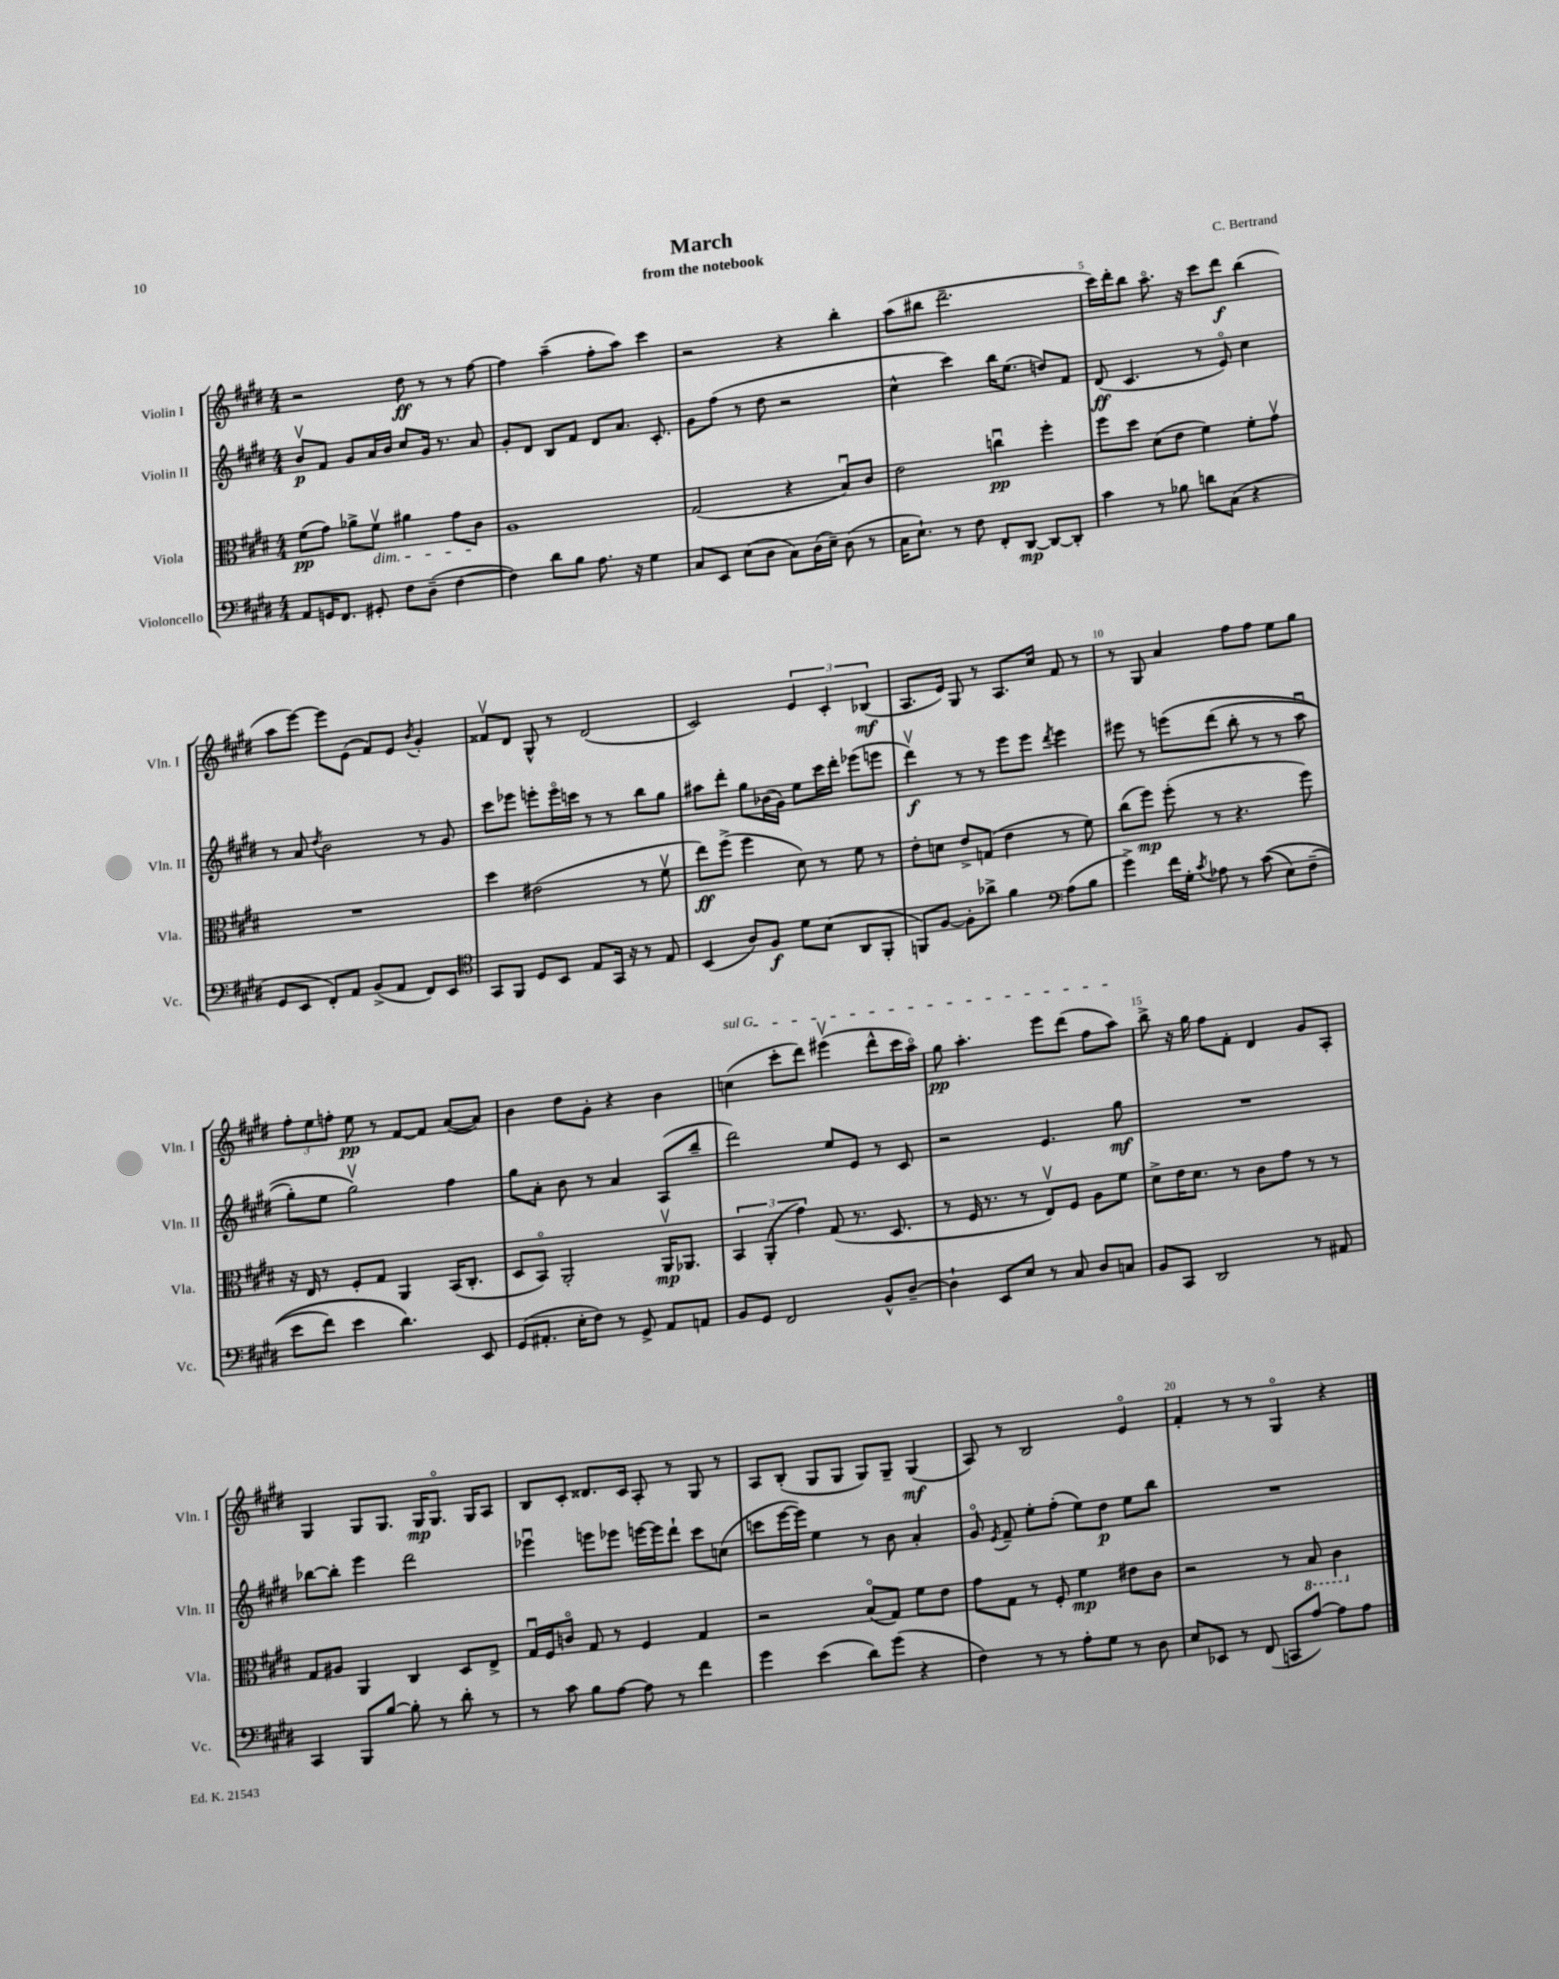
\header { title = "March" composer = "C. Bertrand" subtitle = "from the notebook" }
<<
\new StaffGroup <<
\new Staff = "s0" \with { instrumentName = "Violin I" shortInstrumentName = "Vln. I" } {
    \clef treble \key e \major \numericTimeSignature \time 4/4
    \autoBeamOff r2 dis''8\ff r8 r8 fis''8~ |
    fis''4 a''4--( fis''8[-. a''8]) cis'''4 |
    r2 r4 b''4-. |
    a''8[( bis''8] dis'''2.-- |
    cis'''16[) dis'''16-. b''8] a''8.\flageolet r16 cis'''8[ dis'''8]\f b''4( |
    a''8[ e'''8]~) e'''8[ e'8]( fis'8[) e'8] \acciaccatura { b'8 } gis'4-. |
    fisis'8[\upbow dis'8] gis8-^ r8 dis'2( |
    cis'2) \tuplet 3/2 { e'4 cis'4-. bes4\mf( } |
    a8.[ e'16]) gis8 r8 a8.[ cis''16] fis'8 r8 |
    r8 gis8 a'4 fis''8[ fis''8] e''8[ gis''8] |
    \tuplet 3/2 { fis''8[-. e''8 f''8]-. } e''8\pp r8 fis'8[~ fis'8] a'8[~( a'8]) |
    b'4 dis''8[ gis'8]-. r4 b'4 |
    \once \override TextSpanner.bound-details.left.text = \markup { \italic "sul G" } c''4\startTextSpan( cis'''8[-. dis'''8]) eis'''4\upbow( dis'''8[-^ cis'''16 a''16]\flageolet) |
    gis''8\pp a''4.-. e'''8[ dis'''8]( fis''8[ a''8]\stopTextSpan) |
    b''8-> r16 gis''16 fis''8[ fis'8]-. dis'4 gis'8[ a8]-. |
    gis4 gis8[ gis8.] gis16[\mp gis8.]\flageolet gis16[ a8] |
    b8[ cis'8]-. disis'8.[ cis'16] a8-. r8 gis8 r8 |
    a8[ b8]-.( gis8[ gis8] gis8[) gis8]-- gis4\mf( |
    a8) r8 b2 e'4\flageolet |
    fis'4-. r8 r8 gis4\flageolet r4 \bar "|." |
}
\new Staff = "s1" \with { instrumentName = "Violin II" shortInstrumentName = "Vln. II" } {
    \clef treble \key e \major \numericTimeSignature \time 4/4
    \autoBeamOff b'8[\upbow\p fis'8] gis'8[ a'16 b'16] cis''8[ gis'16] r8. a'8 |
    gis'8[-. dis'8] b8[ fis'8] dis'8[ a'8.] cis'8.-. |
    gis'8[ fis''8]( r8 dis''8 r2 |
    cis''4-^ cis'''4) b''16[ e''8.]( d''8[) fis'8] |
    dis'8\ff( cis'4. r8 e'8\flageolet) cis''4 |
    r8 a'8 \acciaccatura { dis''8 } b'2 r8 gis'8 |
    cis'''8[ ees'''8] e'''8[-. e'''16\flageolet c'''16] r8 r8 b''8[ gis''8] |
    ais''8[ dis'''8]-. gis''8[ bes'16( gis'16]) e''8[ cis'''16 dis'''16]-. ees'''8[( e'''8] |
    dis'''4\upbow\f) r8 r8 e'''8[ e'''8] \acciaccatura { dis'''8 } e'''4 |
    eis'''8 r8 e'''8[\( dis'''8]( b''8-. r8 r8 a''8\downbow |
    gis''8[-.) e''8] gis''2\upbow\) fis''4 |
    gis''8[ a'8]-. b'8 r8 a'4 a8[( b''8]-- |
    dis'''2) e''8[ e'8] r8 cis'8 |
    r2 e'4. gis''8\mf |
    R1 |
    bes''8[~ bes''8]-. e'''4 dis'''2 |
    ees'''4\downbow e'''8[ ees'''8] e'''16[~ e'''16 dis'''8]-! cis'''8[ c''8]( |
    c'''8[ e'''16~ e'''16]) e''4 r8 b'8 a'4-. |
    gis'8\flageolet \acciaccatura { e'8 } fis'8-- e''8[-. fis''8]-.( e''8[) dis''8]\p e''8[ b''8] |
    R1 \bar "|." |
}
\new Staff = "s2" \with { instrumentName = "Viola" shortInstrumentName = "Vla." } {
    \clef alto \key e \major \numericTimeSignature \time 4/4
    \autoBeamOff fis'8[\pp( gis'8]) aes'8[-> fis'8]\upbow\dim ais'4 gis'8[ cis'8]\! |
    a1 |
    gis2( r4 b8[\downbow) cis'8] |
    e'2 c''4\downbow\pp fis''4-. |
    fis''8[ dis''8] dis'8[( e'8] fis'4) fis'8[-. gis'8]\upbow |
    R1 |
    dis''4 eis'2( r8 fis'8\upbow |
    e''8[\ff) fis''8]->( fis''4 dis'8) r8 fis'8 r8 |
    e'8[-. d'8] e'8[-> g8]( e'4 r8 fis'8) |
    cis''8[( fis''8]\mp) fis''8-.( r8 r4. fis''8) |
    r16 e16 r8 fis8[-. gis8] a,4 b,16[( cis8.]-. |
    dis8[ b,8]\flageolet) a,2-. a,16[\upbow\mp aes,8.] |
    \tuplet 3/2 { b,4 a,4-.( gis'4) } gis8( r8. dis8. |
    r8 fis16 r8. r8 e8[\upbow) fis8] a8[ fis'8] |
    dis'8[-> e'16 dis'8.] r8 cis'8[ gis'8] r8 r8 |
    gis8[ ais8] a,4 cis4 dis8[ e8]-> |
    gis16[\downbow fis16 c'8]\flageolet gis8 r8 fis4 gis4 |
    r2 b8[\flageolet( gis8]) fis'8[ e'8] |
    gis'8[ gis8] r8 fis8-. fis'4\mp eis'8[ cis'8] |
    r2 r8 \ottava #-1 b,8 cis4 \ottava #0 \bar "|." |
}
\new Staff = "s3" \with { instrumentName = "Violoncello" shortInstrumentName = "Vc." } {
    \clef bass \key e \major \numericTimeSignature \time 4/4
    \autoBeamOff a,8[ g,16 fis,8.] gis,8-. fis8[ dis8]--( fis4~ |
    fis4) dis'8[ b8] a8. r16 gis4 |
    cis8[ e,8] e8[( dis8] cis8[) dis16( e16]--) dis8( r8 |
    cis16[ e8.]-!) r8 fis8 fis,8[-. dis,8]~\mp dis,8[~ dis,8]-. |
    cis'4 r8 bes8 d'8[ cis8]( r4 |
    gis,8[ e,8] fis,8[-.) a,8] b,8[->( a,8] fis,8[) e,8] |
    \clef tenor gis,8[ fis,8] dis8[ b,8] e8[ gis,16] r16 r8 e8 |
    b,4( a8[) fis8]\f dis'8[ b8]( a,8[ fis,8]-. |
    f,8[) fis8]~ fis8[-. aes'8]-> fis'4 \clef bass a8[( b8] |
    gis'4->) fis'16[ gis16]-. \acciaccatura { cis'8 } aes8 r8 cis'8(\( e8[) fis8]--( |
    e'8[ fis'8]) e'4 dis'4.\) e,8 |
    gis,8[( ais,8.]-. e16[-. fis8]) r8 gis,8-> ais,8[ a,8] |
    b,8[ gis,8] fis,2 b,8[-^ dis8]~-- |
    dis4-! e,8[ e8] r8 cis8 dis8[ c8] |
    b,8[ cis,8] dis,2 r8 ais,8 |
    cis,4 b,,8[ b8]~ b8-. r8 dis'8-. r8 |
    r8 cis'8 b8[ a8]~ a8 r8 fis'4 |
    gis'4 e'4( dis'8[) gis'8]( r4 |
    fis4) r8 r8 a8[-. gis8] r8 dis8 |
    e8[ ees,8] r8 fis,8( c,8[ a8]~) a8[ a8] \bar "|." |
}
>>
>>
\layout { \context { \Score \override BarNumber.break-visibility = ##(#f #t #t) barNumberVisibility = #(every-nth-bar-number-visible 5) } }
